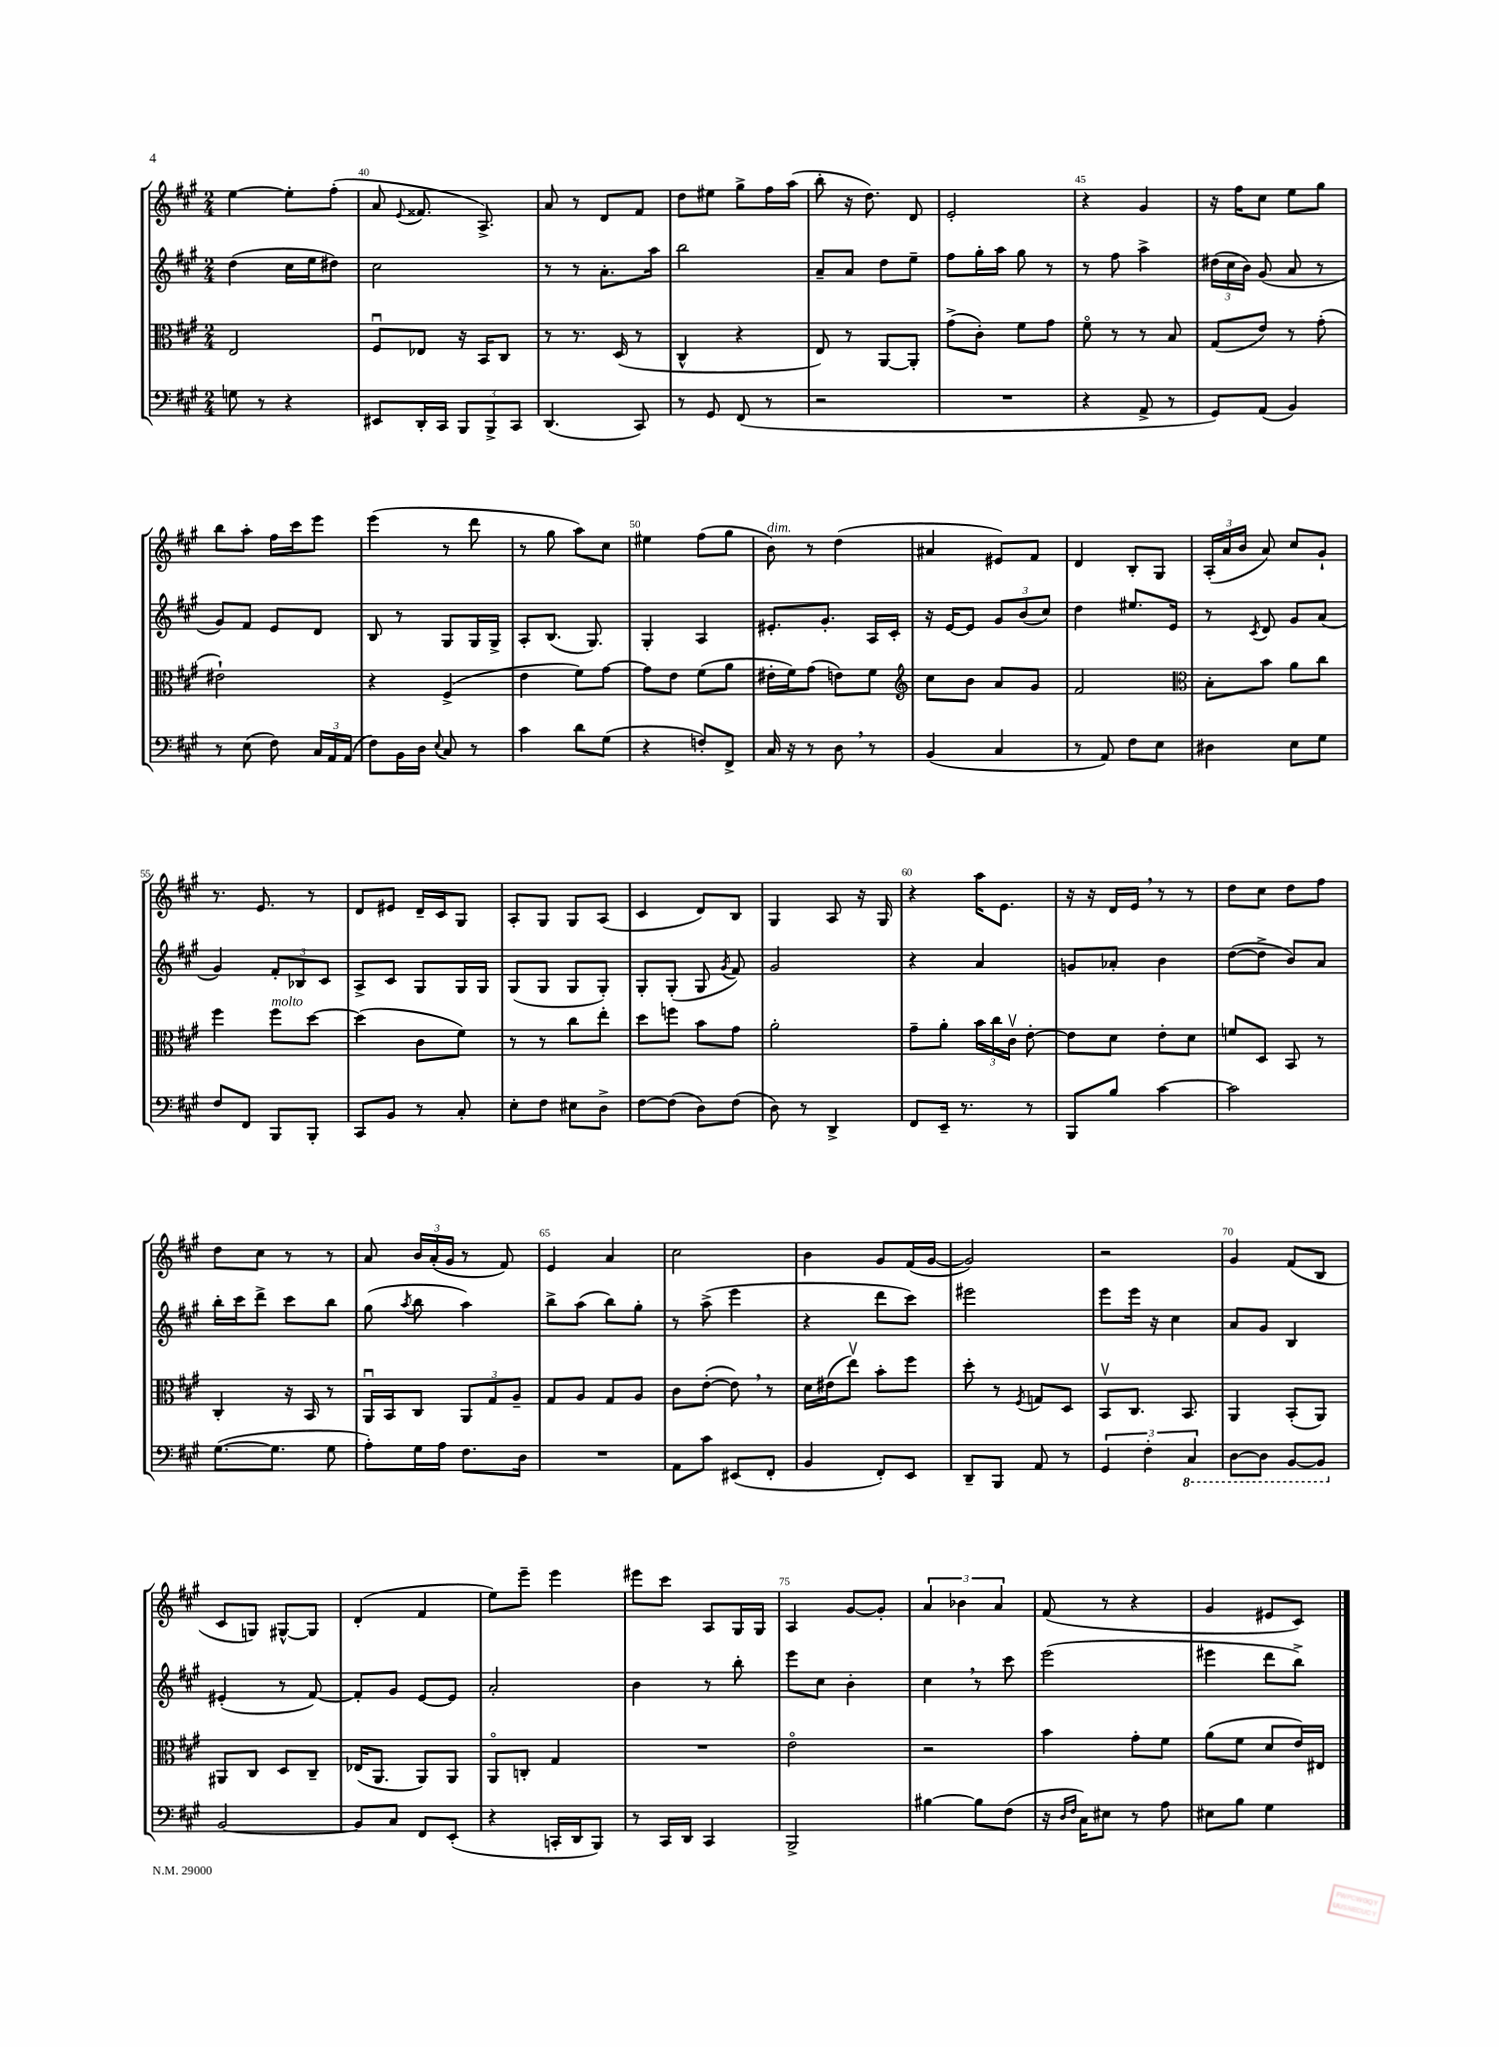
<<
\new StaffGroup <<
\new Staff = "s0" {
    \clef treble \key a \major \numericTimeSignature \time 2/4
    \autoBeamOff e''4~ e''8[-. fis''8]-.( |
    a'8 \appoggiatura { e'8 } fisis'8. a8.->) |
    a'8 r8 d'8[ fis'8] |
    d''8[ eis''8] gis''8[-> fis''16 a''16]( |
    b''8-. r16 d''8.) d'8 |
    e'2-. |
    r4 gis'4 |
    r16 fis''16[ cis''8] e''8[ gis''8] |
    b''8[ a''8]-. fis''16[ cis'''16 e'''8] |
    e'''4( r8 d'''8 |
    r8 gis''8 a''8[) cis''8] |
    eis''4 fis''8[( gis''8] |
    b'8^\markup { \italic "dim." }) r8 d''4( |
    ais'4 eis'8[) fis'8] |
    d'4 b8[-. gis8] |
    \tuplet 3/2 { a16[-.( a'16 b'16] } a'8) cis''8[ gis'8]-! |
    r8. e'8. r8 |
    d'8[ eis'8] d'16[-- cis'16 gis8] |
    a8[-. gis8] gis8[ a8]( |
    cis'4 d'8[) b8] |
    gis4 a8 r16 gis16 |
    r4 a''16[ e'8.] |
    r16 r16 d'16[ e'16] \breathe r8 r8 |
    d''8[ cis''8] d''8[ fis''8] |
    d''8[ cis''8] r8 r8 |
    a'8 \tuplet 3/2 { b'16[ a'16-.( gis'16] } r8 fis'8) |
    e'4 a'4 |
    cis''2 |
    b'4 gis'8[ fis'16( gis'16]~ |
    gis'2) |
    r2 |
    gis'4 fis'8[( b8] |
    cis'8[ g8]) gis8[~-^ gis8] |
    d'4-.( fis'4 |
    e''8[) e'''8]-- e'''4 |
    eis'''8[ cis'''8] a8[ gis16 gis16] |
    a4 gis'8[~ gis'8]-. |
    \tuplet 3/2 { a'4 bes'4 a'4 } |
    fis'8( r8 r4 |
    gis'4 eis'8[ cis'8]) \bar "|." |
}
\new Staff = "s1" {
    \clef treble \key a \major \numericTimeSignature \time 2/4
    \autoBeamOff d''4( cis''16[ e''16 dis''8]) |
    cis''2 |
    r8 r8 a'8.[-. a''16] |
    b''2 |
    a'8[-- a'8] d''8[ e''8]-- |
    fis''8[ gis''16-. a''16] gis''8 r8 |
    r8 fis''8 a''4-> |
    \tuplet 3/2 { dis''16[( cis''16 b'16]) } gis'8( a'8 r8 |
    gis'8[) fis'8] e'8[ d'8] |
    b8 r8 gis8[ gis16 gis16]-> |
    a8[-. b8.]( gis8.) |
    gis4-. a4 |
    eis'8.[-. gis'8.]-. a16[ cis'16]-. |
    r16 e'16[~ e'8] \tuplet 3/2 { gis'8[ b'8( cis''8]) } |
    d''4 eis''8.[ e'16] |
    r8 \acciaccatura { cis'8 } d'8 gis'8[ a'8]( |
    gis'4) \tuplet 3/2 { fis'8[-. bes8 cis'8] } |
    a8[-> cis'8] gis8[ gis16 gis16] |
    gis8[( gis8] gis8[ gis8]-.) |
    gis8[-. gis8]-.( gis8 \acciaccatura { gis'8 } fis'8) |
    gis'2 |
    r4 a'4 |
    g'8[ aes'8]-. b'4 |
    d''8[~( d''8]-> b'8[) a'8] |
    b''16[-. cis'''16 d'''8]-> cis'''8[ b''8] |
    gis''8( \acciaccatura { a''8 } b''8 a''4) |
    b''8[-> a''8]( b''8[) gis''8]-. |
    r8 a''8->( e'''4 |
    r4 d'''8[ cis'''8]) |
    eis'''2 |
    e'''8[ e'''16] r16 cis''4 |
    a'8[ gis'8] b4 |
    eis'4-.( r8 fis'8~) |
    fis'8[-. gis'8] e'8[~ e'8] |
    a'2-. |
    b'4 r8 b''8-. |
    e'''8[ cis''8] b'4-. |
    cis''4 \breathe r8 cis'''8 |
    e'''2( |
    eis'''4 d'''8[ b''8]->) \bar "|." |
}
\new Staff = "s2" {
    \clef alto \key a \major \numericTimeSignature \time 2/4
    \autoBeamOff e2 |
    fis8[\downbow ees8] r16 b,16[ cis8] |
    r8 r8. d16( r8 |
    cis4-^ r4 |
    e8) r8 a,8[~ a,8]-. |
    gis'8[->( cis'8]-.) fis'8[ gis'8] |
    fis'8\flageolet r8 r8 b8 |
    gis8[( e'8]) r8 gis'8-.( |
    eis'2-!) |
    r4 fis4->( |
    e'4 fis'8[) gis'8]~ |
    gis'8[ e'8] fis'8[( a'8] |
    eis'16[-. fis'16) gis'8]( e'8[) fis'8] |
    \clef treble cis''8[ b'8] a'8[ gis'8] |
    fis'2 |
    \clef alto b8[-. b'8] a'8[ cis''8] |
    fis''4 fis''8[^\markup { \italic "molto" } d''8]~ |
    d''4( cis'8[ fis'8]) |
    r8 r8 cis''8[ e''8]-. |
    d''8[ f''8] b'8[ gis'8] |
    a'2-. |
    gis'8[-- a'8]-. \tuplet 3/2 { b'16[ cis''16 cis'16]\upbow } e'8~-. |
    e'8[ d'8] e'8[-. d'8] |
    f'8[ d8] b,8 r8 |
    cis4-. r16 b,16 r8 |
    a,16[\downbow b,16 cis8] \tuplet 3/2 { a,8[ gis8 a8]-- } |
    gis8[ a8] gis8[ a8] |
    cis'8[ e'8]~-.( e'8) \breathe r8 |
    d'16[ eis'16( e''8]\upbow) b'8[-. fis''8] |
    d''8-. r8 \acciaccatura { fis8 } g8[ d8] |
    b,8[\upbow cis8.] b,8. |
    a,4 b,8[-.( a,8]) |
    ais,8[ cis8] d8[ cis8]-- |
    ees16[( a,8.] a,8[) a,8] |
    a,8[\flageolet c8]-. gis4 |
    R2 |
    e'2\flageolet |
    r2 |
    b'4 gis'8[-. fis'8] |
    a'8[( fis'8] d'8[ e'16) eis16] \bar "|." |
}
\new Staff = "s3" {
    \clef bass \key a \major \numericTimeSignature \time 2/4
    \autoBeamOff g8 r8 r4 |
    eis,8[ d,16-. cis,16] \tuplet 3/2 { b,,8[ b,,8-> cis,8] } |
    d,4.( cis,8) |
    r8 gis,8 fis,8( r8 |
    r2 |
    R2 |
    r4 a,8-> r8 |
    gis,8[) a,8]( b,4) |
    r8 e8( fis8) \tuplet 3/2 { cis16[ a,16 a,16]( } |
    fis8[) b,16 d16] \appoggiatura { e8 } cis8 r8 |
    cis'4 d'8[ gis8]( |
    r4 f8[-.) fis,8]-> |
    cis16 r16 r8 d8 \breathe r8 |
    b,4( cis4 |
    r8 a,8) fis8[ e8] |
    dis4 e8[ gis8] |
    fis8[ fis,8] b,,8[ b,,8]-. |
    cis,8[ b,8] r8 cis8-. |
    e8[-. fis8] eis8[ d8]-> |
    fis8[~ fis8]( d8[) fis8]( |
    d8) r8 d,4-> |
    fis,8[ e,16]-- r8. r8 |
    b,,8[ b8] cis'4~ |
    cis'2 |
    gis8.[~( gis8.] gis8 |
    a8[-.) gis16 a16] fis8.[ d16] |
    R2 |
    a,8[ cis'8] eis,8[( fis,8]-. |
    b,4 fis,8[-.) e,8] |
    d,8[-- b,,8] a,8 r8 |
    \tuplet 3/2 { gis,4 fis4-. \ottava #-1 cis,4 } |
    d,8[~ d,8] b,,8[~ b,,8] \ottava #0 |
    b,2~ |
    b,8[ cis8] fis,8[ e,8]-.( |
    r4 c,16[-. d,16 b,,8]) |
    r8 cis,16[ d,16] cis,4 |
    b,,2-> |
    bis4~ bis8[ fis8]( |
    r16 \grace { d16[ fis16] } cis16[) eis8] r8 a8 |
    eis8[ b8] gis4 \bar "|." |
}
>>
>>
\layout { \context { \Score currentBarNumber = #39 \override BarNumber.break-visibility = ##(#f #t #t) barNumberVisibility = #(every-nth-bar-number-visible 5) } }
